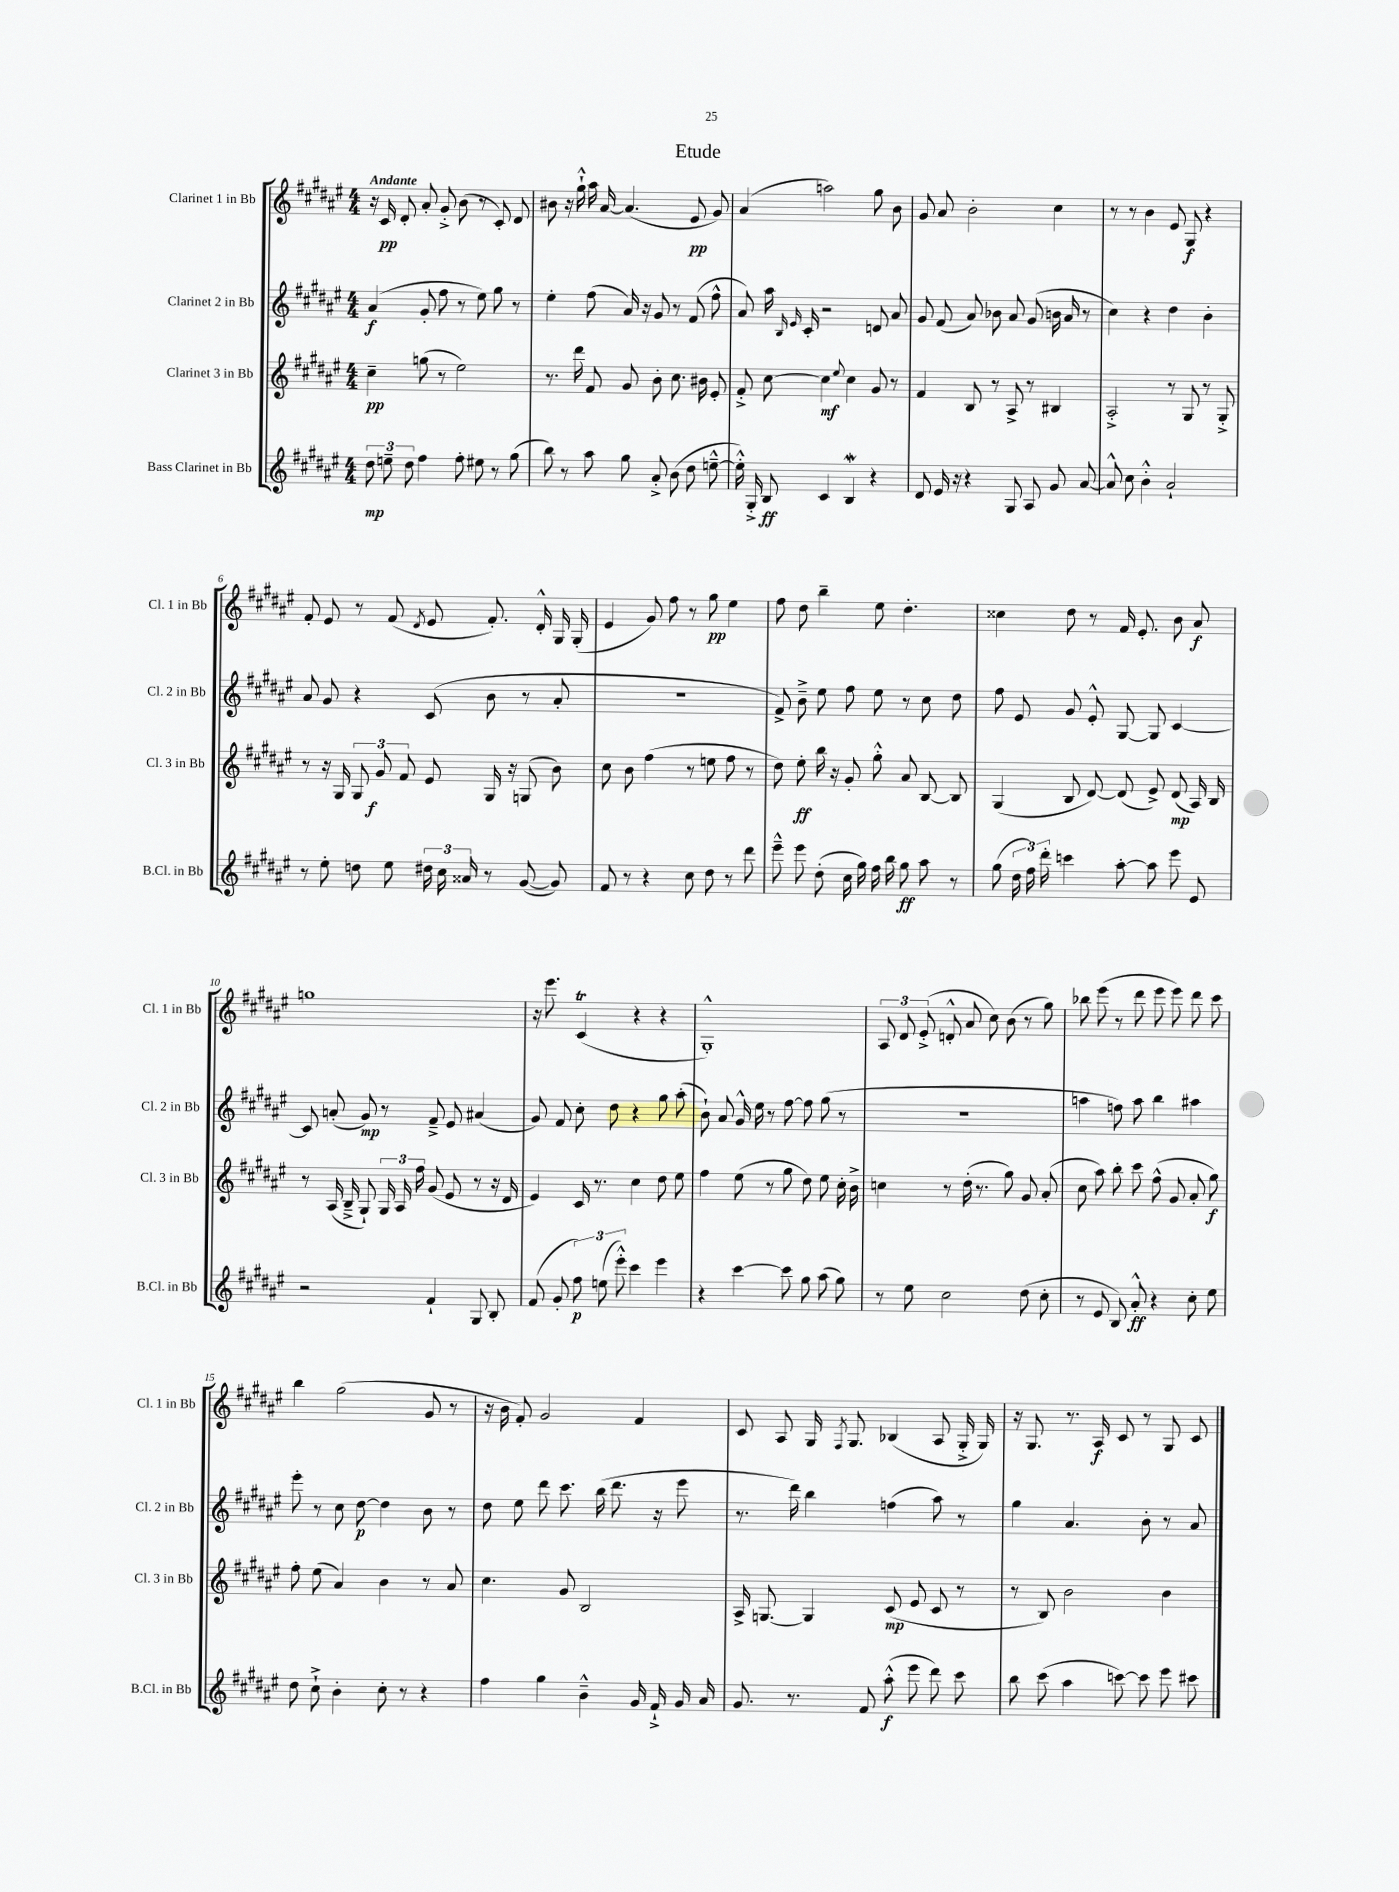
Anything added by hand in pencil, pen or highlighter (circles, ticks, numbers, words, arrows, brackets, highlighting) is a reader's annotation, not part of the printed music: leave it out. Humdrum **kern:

**kern	**kern	**kern	**kern
*staff4	*staff3	*staff2	*staff1
*clefG2	*clefG2	*clefG2	*clefG2
*k[f#c#g#d#a#e#]	*k[f#c#g#d#a#e#]	*k[f#c#g#d#a#e#]	*k[f#c#g#d#a#e#]
*M4/4	*M4/4	*M4/4	*M4/4
12dd#	4cc#~	(4a#	16r
.	.	.	16c#
12ee~	.	.	.
.	.	.	8d#'
12dd#	.	.	.
4ff#	(8gg	8g#'	8a#'
.	8r	8ff#	8g#'^
8ff#'	2ee#)	8r	(8b
8ee#	.	8ee#)	8r
8r	.	8gg#	8c#')
(8gg#	.	8r	8d#
=	=	=	=
8bb)	8.r	4ee#'	8b#
8r	.	.	16r
.	16ddd#	.	16gg#`^^
8aa#	8f#	(8ff#	16aa#
.	.	.	[16a#
8gg#	8g#	16a#)	(4.a#]
.	.	16r	.
8a#'^	8b'	8g#	.
(8b	8.cc#	8r	.
8dd#	.	(8f#	8e#
.	16b#	.	.
[8ee~^^	8e#'	8ff#^^	8g#)
=	=	=	=
16ee'^^])	8f#'^	8a#)	(4a#
16G#'^	.	.	.
8B	[8cc#	16aa#	.
.	.	16qqB	.
.	.	16qqe#	.
.	.	16c#'	.
4c#	4cc#]	2r	2aa)
.	8qqee#	.	.
4B	4cc#	.	.
4r	8g#	8d	8gg#
.	8r	8a#	8b
=	=	=	=
8d#	4f#	8g#	8g#
16e#	.	(8f#	8a#
16r	.	.	.
4r	8B	8a#)	2b'
.	8r	8b-	.
8G#	8A#^	8a#	.
8A#	8r	(8g#	.
8g#	4B#	16b	4cc#
.	.	16a#	.
[8a#	.	8r	.
=	=	=	=
8a#^^]	2A#'^	4cc#)	8r
8cc#	.	.	8r
4b'^^	.	4r	4b
2a#`	8r	4dd#	8e#
.	8G#	.	8G#
.	8r	4b'	4r
.	8G#'^	.	.
=	=	=	=
8r	8r	8a#	8f#'
8ee#'	16r	8g#	8e#
.	16G#	.	.
8dd	12G#	4r	8r
.	12g#	.	.
8ee#	.	.	(8f#
.	12f#	.	.
.	.	.	8qd#
24dd#	8e#	(8c#	8e#
24cc#	.	.	.
24a##	.	.	.
8r	16G#	8b	8.f#')
.	16r	.	.
([8g#	(8G	8r	.
.	.	.	16d#'^^
8g#])	8b)	8a#'	16G#
.	.	.	(16G#'
=	=	=	=
8f#	8cc#	1r	4e#
8r	8b	.	.
4r	(4ff#	.	8g#)
.	.	.	8ff#
8cc#	8r	.	8r
8dd#	8ee	.	8gg#
8r	8ff#	.	4ee#
8ddd#	8r	.	.
=	=	=	=
8eee#~^^	8dd#)	8f#^)	8ff#
8eee#	8ee#'	8b~^	8dd#
(8dd#'	16bb	8ee#	4bb~
.	16r	.	.
16cc#	8g#'	8ff#	.
16gg#)	.	.	.
16ff#	8gg#'^^	8ee#	8ee#
16bb	.	.	.
8gg#	8a#	8r	4.dd#'
8aa#	[8B	8cc#	.
8r	8B]	8dd#	.
=	=	=	=
(8gg#	(4G#	8ff#	4cc##
24dd#	.	8e#	.
24ff#)	.	.	.
24ddd#'	.	.	.
4ccc	8B	8g#	8dd#
.	[8d#)	8e#'^^	8r
[8aa#'	(8d#]	[8G#	16f#
.	.	.	8.e#'
8aa#]	8e#^)	8G#]	.
8eee#	(8d#	[4c#	8b
8e#	16A#)	.	8a#
.	16B	.	.
=	=	=	=
2r	8r	8c#]	1gg
.	(16A#	(8a'	.
.	16B~^	.	.
.	8G#`)	8g#)	.
.	24G#	8r	.
.	24A#	.	.
.	24ff#	.	.
4f#`	(8g#	8f#~^	.
.	8e#	8e#	.
8G#	8r	(4a#	.
8B'	16r	.	.
.	16d#	.	.
=	=	=	=
(8f#	4e#)	8g#)	16r
.	.	.	8.eee#
8g#'	.	8f#	.
12ff#)	16c#	8cc#'	(4c#
.	8.r	.	.
(12ee	.	.	.
.	.	8dd#	.
12eee#'^^)	.	.	.
4ccc#	4cc#	4r	4r
4eee#	8dd#	8gg#	4r
.	8ee#	(8aa#'	.
=	=	=	=
4r	4ff#	8b`)	1G#'^^)
.	.	8a#	.
[4ccc#	(8ee#	16g#^^	.
.	.	16ee#	.
.	8r	8r	.
8ccc#]	8gg#	[8ff#	.
8gg#	8dd#)	8ff#]	.
(8aa#	8ee#	(8gg#	.
8gg#)	16cc#'	8r	.
.	16b^	.	.
=	=	=	=
8r	4cc	1r	12A#
.	.	.	12d#
8ee#	.	.	.
.	.	.	(12e#'^
2cc#	8r	.	8d'^^
.	(16dd#'	.	8a#
.	8.r	.	.
.	.	.	8cc#)
.	8gg#)	.	(8b
(8dd#	8g#	.	8r
8cc#'	(8a#'	.	8gg#)
=	=	=	=
8r	8cc#	4aa	8bb-
8e#	8aa#)	.	(8eee#
8B)	8bb'	8ff)	8r
8a#'^^	8ccc#	8aa	8ddd#
4r	(8ff#^^	4bb	8eee#
.	8g#	.	8eee#)
8cc#'	8a#'	4aa#	8ddd#
8ee#	8gg#)	.	8ccc#
=	=	=	=
8dd#	8ff#'	8eee#'	4bb
8cc#`^	(8ee#	8r	.
4b'	4a#)	8cc#	(2gg#
.	.	[8dd#	.
8cc#'	4b	4dd#]	.
8r	.	.	.
4r	8r	8b	8g#
.	8a#	8r	8r
=	=	=	=
4ff#	4.cc#	8dd#	16r
.	.	.	16b
.	.	8ee#	8f#')
4gg#	.	8ddd#	2g#
.	8g#	8.ccc#	.
4b~^^	2B	.	.
.	.	(16bb	.
.	.	8.ddd#	.
16g#	.	.	4f#
16f#`^	.	16r	.
16g#	.	8eee#	.
16a#	.	.	.
=	=	=	=
8.g#	16A#^	8.r	8c#
.	[8.G	.	.
.	.	.	8A#
8.r	.	16ddd#)	.
.	4G]	4bb	16G#
.	.	.	8qF#
.	.	.	8.G#
8f#	.	.	.
(8aa#'^^	(8c#	(4ff	(4B-
8eee#	8e#	.	.
8ddd#)	8c#	8aa#)	8A#
8ccc#	8r	8r	16G#'^
.	.	.	16G#)
=	=	=	=
8bb	8r	4gg#	16r
.	.	.	8.G#
(8ccc#	8B)	.	.
4aa#	2b	4.a#	8.r
.	.	.	16A#
[8ccc)	.	.	8c#
8ccc]	.	8b'	8r
8eee#	4b	8r	8G#
8ccc#	.	8a#	8c#
==	==	==	==
*-	*-	*-	*-
